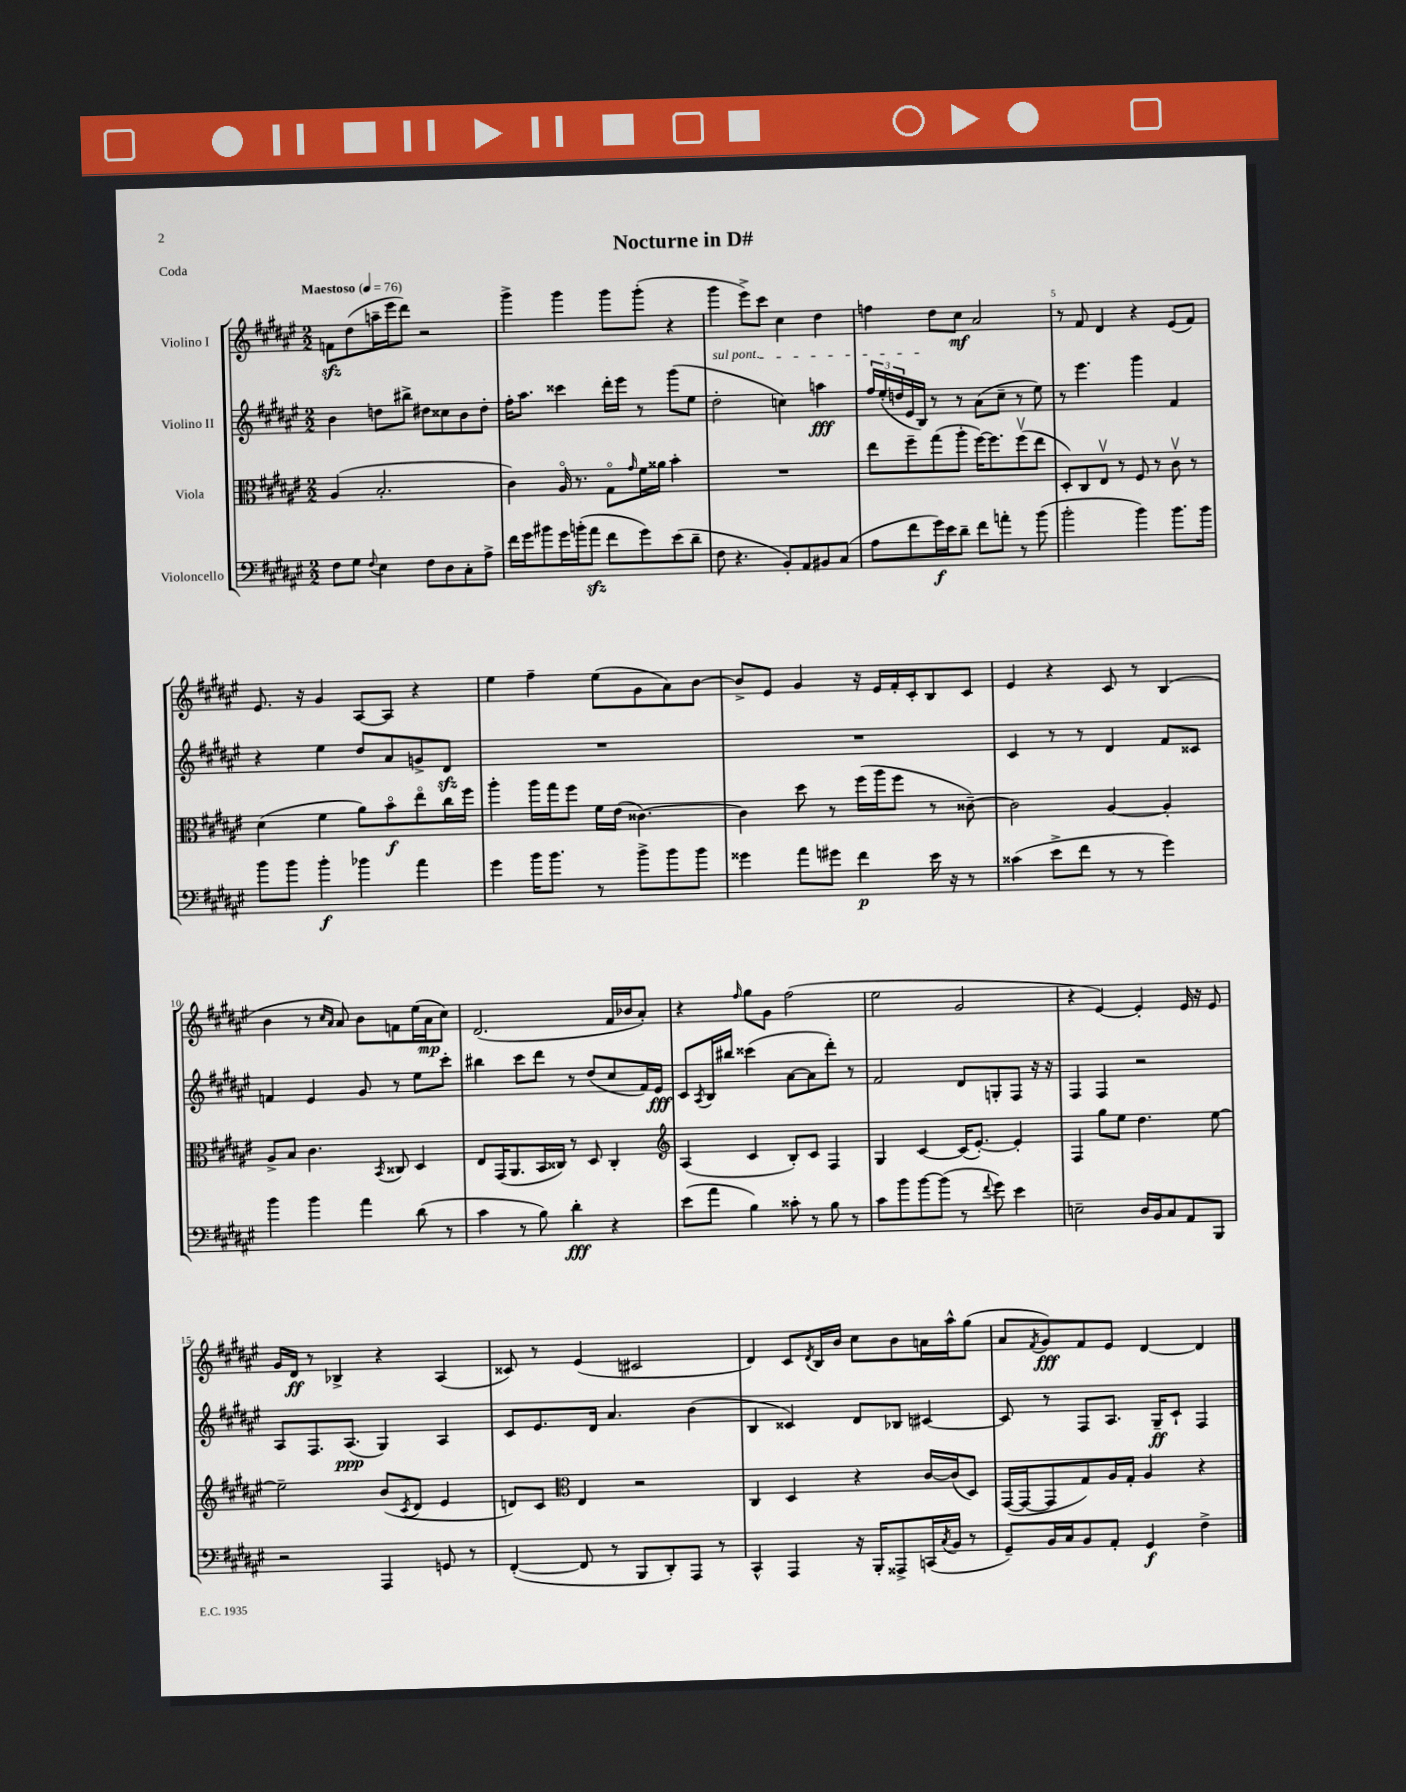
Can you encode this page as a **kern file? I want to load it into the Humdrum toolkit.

**kern	**kern	**kern	**kern
*staff4	*staff3	*staff2	*staff1
*clefF4	*clefC3	*clefG2	*clefG2
*k[f#c#g#d#a#e#]	*k[f#c#g#d#a#e#]	*k[f#c#g#d#a#e#]	*k[f#c#g#d#a#e#]
*M2/2	*M2/2	*M2/2	*M2/2
*MM76	*MM76	*MM76	*MM76
8F#	(4A#	4b	8f
8G#	.	.	(8dd#
8qqF#	.	.	.
4E#	2.B'	8dd	16aa~
.	.	.	16eee#
.	.	8bb#^	8ddd#)
8F#	.	8dd#	2r
8D#	.	8cc##	.
8C#'	.	8b	.
8A#^	.	8dd#'	.
=	=	=	=
16f#	4c#)	16ff#'	4ggg#^
16g#	.	8.aa#	.
8b#	.	.	.
16g#	16A#o	4ccc##	4ggg#
(16b'	8.r	.	.
8a#	.	.	.
8f#	8G#o	16ddd#'	8ggg#
.	.	16eee#	.
.	16qqg#	.	.
8g#)	16f#	8r	(8ggg#'
.	16a##	.	.
(8e#	4b'	(8ggg#	4r
8d#~	.	8ee#	.
=	=	=	=
8F#	1r	2dd#'	4ggg#
4.r	.	.	.
.	.	.	8eee#^)
.	.	.	8ccc#
8BB')	.	4cc)	4cc#
8AA#	.	.	.
8BB#	.	4aa	4dd#
(8C#	.	.	.
=	=	=	=
8A#	8ee#	24ff#	4ff
.	.	(24ee#'	.
.	.	24dd	.
8f#	8ff#~	16e#	.
.	.	16B)	.
16g#)	(8gg#	8r	8dd#
16e#	.	.	.
8d#~	8aa#'	8r	8cc#
8f#	[16ff#)	(8a#	2a#
.	8.ff#]	.	.
8a'	.	8cc#~	.
8r	(8ff#v	8r	.
(8b	8ee#	8ee#)	.
=	=	=	=
2b'	8D#')	8r	8r
.	8C#	4.eee#	8f#
.	8E#v	.	4d#
.	8r	.	.
4b)	8F#	4ggg#	4r
.	8r	.	.
8.b	8c#v	4f#	(8e#
.	8r	.	8f#)
16b	.	.	.
=	=	=	=
8b	(4d#	4r	8.e#
8b	.	.	.
.	.	.	16r
4b'	4f#	4ee#	4g#
4b-	8a#)	8dd#	[8A#
.	8bo	8a#	8A#]
4a#	8ee#o	8g^	4r
.	16cc#	8d#	.
.	16ff#	.	.
=	=	=	=
4g#	4aa#'	1r	4ee#
16b	16aa#	.	4ff#~
8.b	16gg#	.	.
.	8ff#	.	.
8r	16f#	.	(8ee#
.	(16e#	.	.
8b^	[4.c##)	.	8g#
8b	.	.	8a#)
8b	.	.	[8b
=	=	=	=
4g##	4c##]	1r	8b^]
.	.	.	8e#
8a#	8dd#	.	4g#
8g#	8r	.	.
4f#	(16ff#	.	16r
.	16aa#	.	16e#
.	8ff#	.	16f#'
.	.	.	16c#'
16e#	8r	.	8B
16r	.	.	.
8r	[8c##~)	.	8c#
=	=	=	=
(4c##	2c##]	4c#	4e#
8e#^	.	8r	4r
8f#	.	8r	.
8r	[4A#	4d#	8c#
8r	.	.	8r
4g#)	4A#']	8f#	(4B
.	.	8c##	.
=	=	=	=
4b	8A#^	4f	4b
.	8B	.	.
4b	4.c#	4e#	8r
.	.	.	16qqcc#
.	.	.	16qqa#
.	.	.	8a#)
4a#	.	8g#	8b
.	8qBB	.	.
.	8C##	8r	8f
(8d#	4D#	8ee#	(16ee#
.	.	.	16a#
8r	.	8ccc#'	8cc#)
=	=	=	=
4c#	8E#	4bb#	(2.d#
.	(16GG#	.	.
.	8.AA#	.	.
8r	.	8ccc#	.
8B)	16BB	8ddd#	.
.	16C##)	.	.
4d#'	8r	8r	.
.	8D#	(8dd#	.
4r	4C##'	8cc#	16f#
.	.	.	16b-
.	.	16f#)	8a#')
.	.	16e#	.
=	=	=	=
*	*clefG2	*	*
(8e#	(4A#	8c#	4r
.	.	8qA#	.
8a#	.	16B	.
.	.	16bb#	.
.	.	.	16qqff#
4B)	4c#	(4ccc##	8gg#
.	.	.	8g#
8c##'	8B')	[8a#	(2ff#
8r	8c#	8a#]	.
8B	4F#	8ddd#')	.
8r	.	8r	.
=	=	=	=
8c#	4G#	2f#	2ee#
8b	.	.	.
[8b	[4c#	.	.
(8b]	.	.	.
8r	(16c#]	8d#	2g#
.	[8.e#')	.	.
8qqf#	.	.	.
8g#)	.	8G'	.
4e#	4e#']	8F#	.
.	.	16r	.
.	.	16r	.
=	=	=	=
2E~	4F#	4F#	4r
.	8gg#	4F#	[4e#)
.	8ee#	.	.
16D#	4.dd#	2r	4e#']
16BB	.	.	.
8C#	.	.	.
8AA#	.	.	16e#
.	.	.	16r
8BBB	[8ee#	.	8e#
=	=	=	=
2r	2ee#~]	8A#	16g#
.	.	.	16d#
.	.	8.F#	8r
.	.	.	4B-^
.	.	(8.A#	.
4AAA#	(8b	4G#)	4r
.	8qc#	.	.
.	8d#	.	.
8GG	4e#	4A#	(4A#
8r	.	.	.
=	=	=	=
([4FF#'	8d)	8c#	8c##)
.	8c#	8.e#	8r
*	*clefC3	*	*
8FF#]	4E#	.	(4e#
.	.	16d#	.
8r	.	4.a#	.
8BBB	2r	.	2c#
8DD#')	.	.	.
8AAA#	.	(4b	.
8r	.	.	.
=	=	=	=
4CC#^^	4C#	4B	4d#)
4AAA#	4D#	4c##)	8c#
.	.	.	8qd#
.	.	.	16B
.	.	.	16b
16r	4r	8d#	8cc#
16BBB'	.	.	.
8AAA##^	.	8B-	8b
(16CC	[16c#	[4c#	16a
8qC#	.	.	.
16BB	(16c#]	.	16aa#^^
8r	8D#)	.	(8gg#
=	=	=	=
8GG#~)	([16GG#	8c#]	8a#
.	16GG#_	.	.
.	.	.	8qf#
16BB	8GG#]	8r	8g#)
16C#	.	.	.
8BB	8G#)	8F#	8f#
8AA#'	16A#	8.A#	8e#
.	16G#'	.	.
4GG#	4A#	.	[4d#
.	.	16G#~	.
.	.	8c#`	.
4F#^	4r	4F#	4d#]
==	==	==	==
*-	*-	*-	*-
